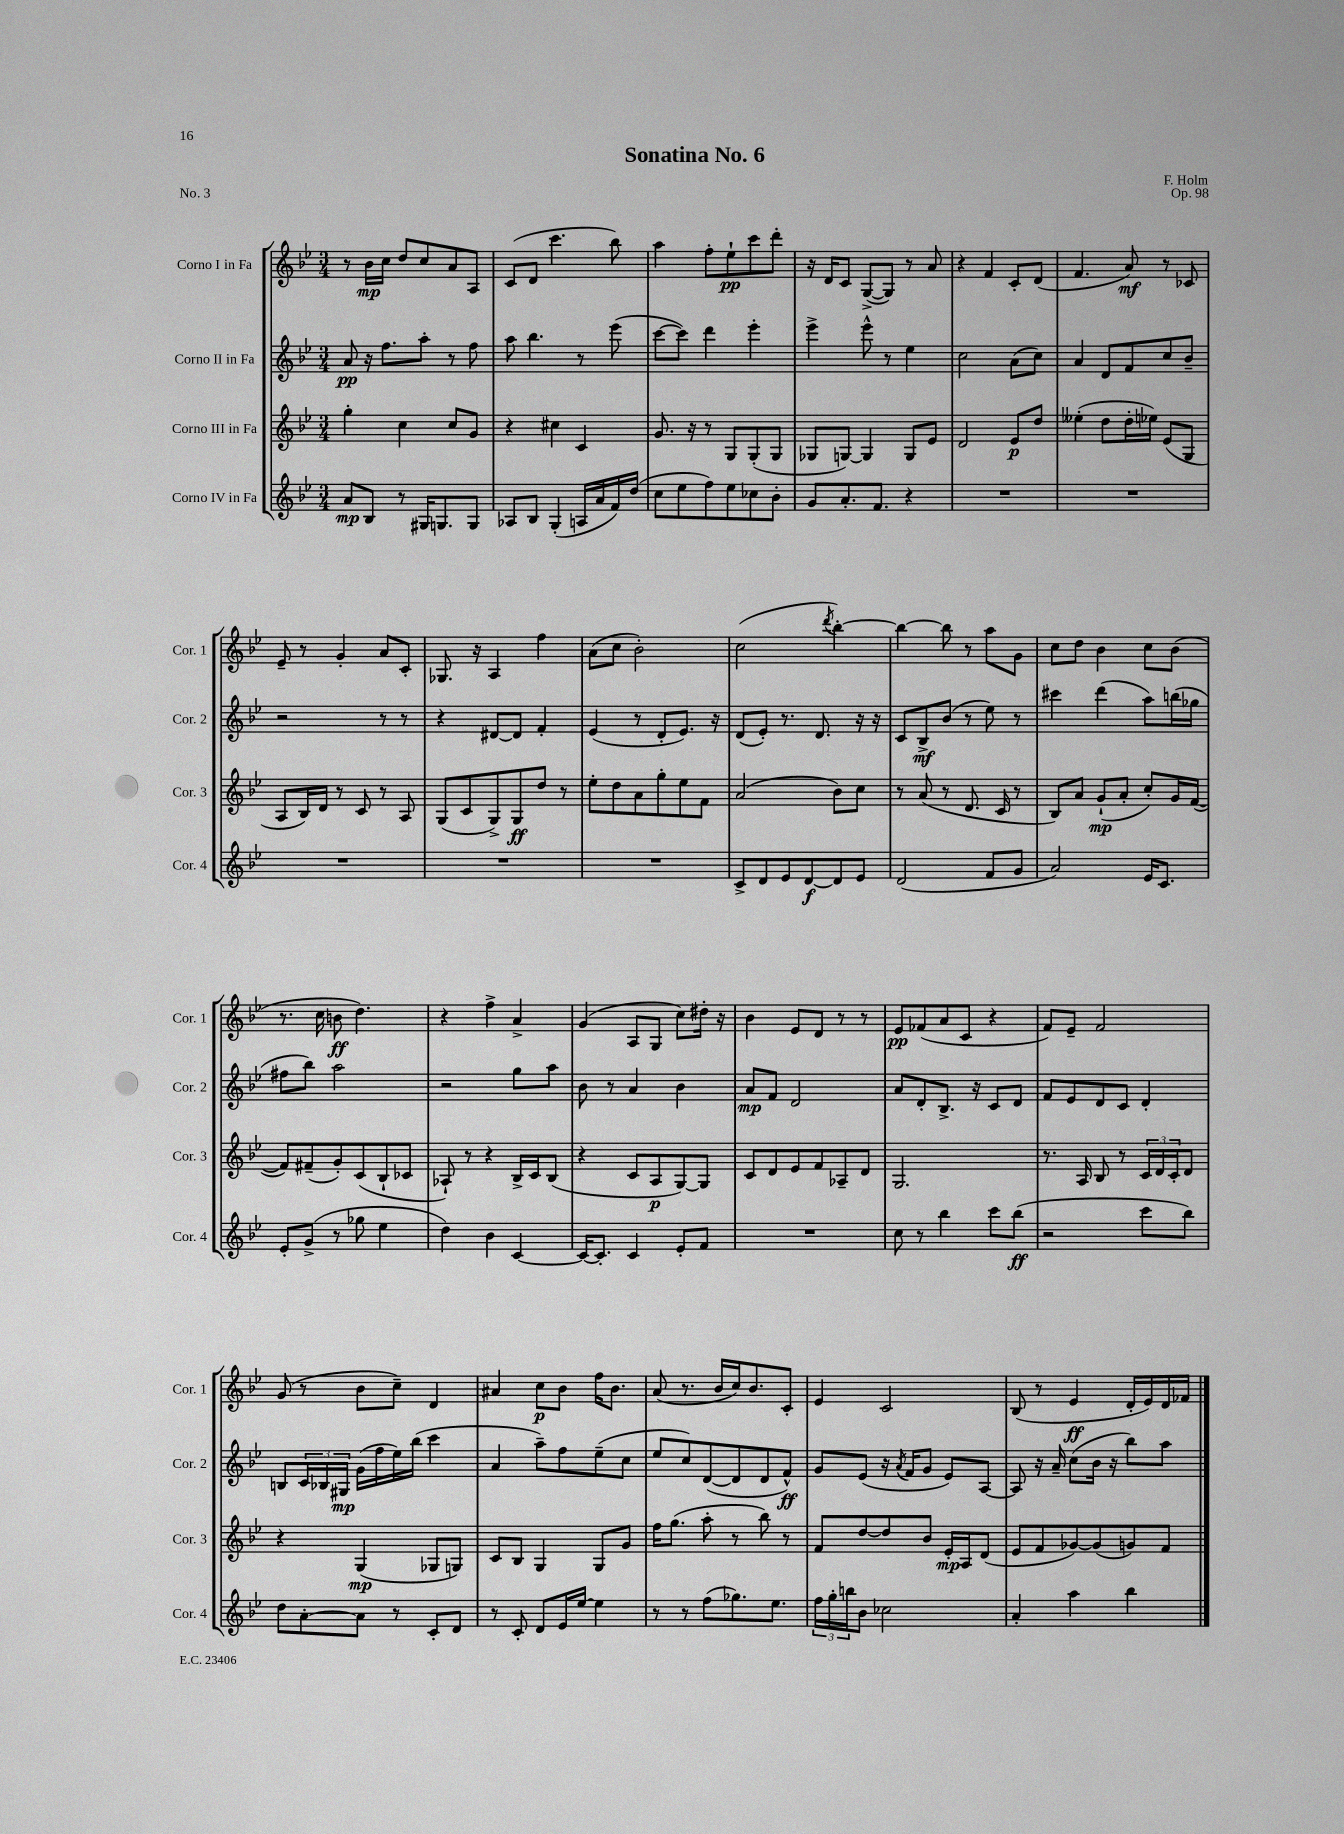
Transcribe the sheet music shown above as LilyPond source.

\header { title = "Sonatina No. 6" composer = "F. Holm" opus = "Op. 98" piece = "No. 3" }
<<
\new StaffGroup <<
\new Staff = "s0" \with { instrumentName = "Corno I in Fa" shortInstrumentName = "Cor. 1" } {
    \clef treble \key bes \major \numericTimeSignature \time 3/4
    r8 bes'16\mp c''16 d''8 c''8 a'8 a8 |
    c'8( d'8 c'''4. bes''8) |
    a''4 f''8-. ees''8-!\pp c'''8 d'''8-. |
    r16 d'16 c'8 g8~->( g8) r8 a'8 |
    r4 f'4 c'8-. d'8( |
    f'4. a'8\mf) r8 ces'8 |
    ees'8-- r8 g'4-. a'8 c'8-. |
    ges8. r16 a4 f''4 |
    a'8( c''8 bes'2-.) |
    c''2( \acciaccatura { d'''8 } bes''4~-.) |
    bes''4~ bes''8 r8 a''8 g'8 |
    c''8 d''8 bes'4 c''8 bes'8( |
    r8. c''16 b'8\ff d''4.) |
    r4 f''4-> a'4-> |
    g'4( a8 g8 c''8) dis''16-. r16 |
    bes'4 ees'8 d'8 r8 r8 |
    ees'8\pp fes'8( a'8 c'8 r4 |
    f'8) ees'8-- f'2 |
    g'8( r8 bes'8 c''8--) d'4 |
    ais'4 c''8\p bes'8 f''16 bes'8. |
    a'8( r8. bes'16 c''16) bes'8. c'8-. |
    ees'4 c'2 |
    bes8( r8 ees'4\ff d'16-. ees'16) d'16 fes'16 \bar "|." |
}
\new Staff = "s1" \with { instrumentName = "Corno II in Fa" shortInstrumentName = "Cor. 2" } {
    \clef treble \key bes \major \numericTimeSignature \time 3/4
    a'8\pp r16 f''8. a''8-. r8 f''8 |
    a''8 bes''4. r8 ees'''8( |
    c'''8~ c'''8) d'''4 ees'''4-. |
    ees'''4-> ees'''8-^ r8 ees''4 |
    c''2 a'8( c''8) |
    a'4 d'8 f'8 c''8 bes'8-- |
    r2 r8 r8 |
    r4 dis'8~ dis'8 f'4-. |
    ees'4( r8 d'8-. ees'8.) r16 |
    d'8( ees'8-.) r8. d'8. r16 r16 |
    c'8 bes8->\mf bes'8( r8 ees''8) r8 |
    cis'''4 d'''4( a''8) b''16( ges''16 |
    fis''8 bes''8) a''2 |
    r2 g''8 a''8 |
    bes'8 r8 a'4 bes'4 |
    a'8\mp f'8 d'2 |
    a'8 d'8-. bes8.-> r16 c'8 d'8 |
    f'8 ees'8 d'8 c'8 d'4-. |
    b8 \tuplet 3/2 { c'16 bes16 gis16\mp } g'16( f''16 ees''16) bes''16( c'''4 |
    a'4 a''8--) f''8 ees''8--( c''8 |
    ees''8 c''8) d'8~( d'8 d'8 f'8-^\ff) |
    g'8 ees'8( r16 \acciaccatura { a'8 } f'16 g'8 ees'8) a8~ |
    a8 r16 a'16-- c''8( bes'16 r16 bes''8) a''8 \bar "|." |
}
\new Staff = "s2" \with { instrumentName = "Corno III in Fa" shortInstrumentName = "Cor. 3" } {
    \clef treble \key bes \major \numericTimeSignature \time 3/4
    g''4-. c''4 c''8 g'8 |
    r4 cis''4 c'4 |
    g'8. r16 r8 g8 g8-.( g8 |
    ges8 g8~) g4 g8 ees'8 |
    d'2 ees'8\p d''8 |
    eeses''4-.( d''8 d''16-. ees''16) ees'8( g8 |
    a8 bes16) d'16 r8 c'8 r8 a8 |
    g8( c'8 g8->) g8\ff d''8 r8 |
    ees''8-. d''8 a'8 g''8-. ees''8 f'8 |
    a'2( bes'8) c''8 |
    r8 a'8( r8 d'8. c'16 r8 |
    bes8) a'8 g'8-!\mp( a'8-. c''8-.) g'16 f'16~( |
    f'8) fis'8--( g'8-.) c'8( bes8-! ces'8 |
    aes8-!) r8 r4 bes16-> c'16 bes8( |
    r4 c'8 a8\p g8~) g8 |
    c'8 d'8 ees'8 f'8 aes8-- d'8 |
    g2. |
    r8. a16 bes8 r8 \tuplet 3/2 { c'16 d'16 c'16-. } d'8 |
    r4 g4\mp( ges8 g8) |
    c'8 bes8 g4 g8 g'8 |
    f''16 g''8.( a''8-. r8 bes''8) r8 |
    f'8 d''8~ d''8 bes'8 ees'16-.\mp a16 d'8( |
    ees'8 f'8 ges'8~) ges'8( g'8) f'8 \bar "|." |
}
\new Staff = "s3" \with { instrumentName = "Corno IV in Fa" shortInstrumentName = "Cor. 4" } {
    \clef treble \key bes \major \numericTimeSignature \time 3/4
    a'8\mp bes8 r8 gis16 g8. g8 |
    aes8 bes8 g4-.( a16 a'16 f'16) d''16( |
    c''8 ees''8 f''8) ees''8 ces''8 bes'8-. |
    g'8 a'8.-. f'8. r4 |
    R2. |
    R2. |
    R2. |
    R2. |
    R2. |
    c'8-> d'8 ees'8 d'8~\f d'8 ees'8 |
    d'2( f'8 g'8 |
    a'2) ees'16 c'8. |
    ees'8-. g'8->( r8 ges''8 ees''4 |
    d''4) bes'4 c'4~ |
    c'16~ c'8.-. c'4 ees'8-. f'8 |
    R2. |
    c''8 r8 bes''4 c'''8 bes''8\ff( |
    r2 c'''8 bes''8) |
    d''8 a'8~-. a'8 r8 c'8-. d'8 |
    r8 c'8-. d'8 ees'16 ees''16~ ees''4 |
    r8 r8 f''8( ges''8.) ees''8. |
    \tuplet 3/2 { f''16 g''16-. b''16 } bes'8 ces''2 |
    a'4-. a''4 bes''4 \bar "|." |
}
>>
>>
\layout { \context { \Score \remove "Bar_number_engraver" } }
